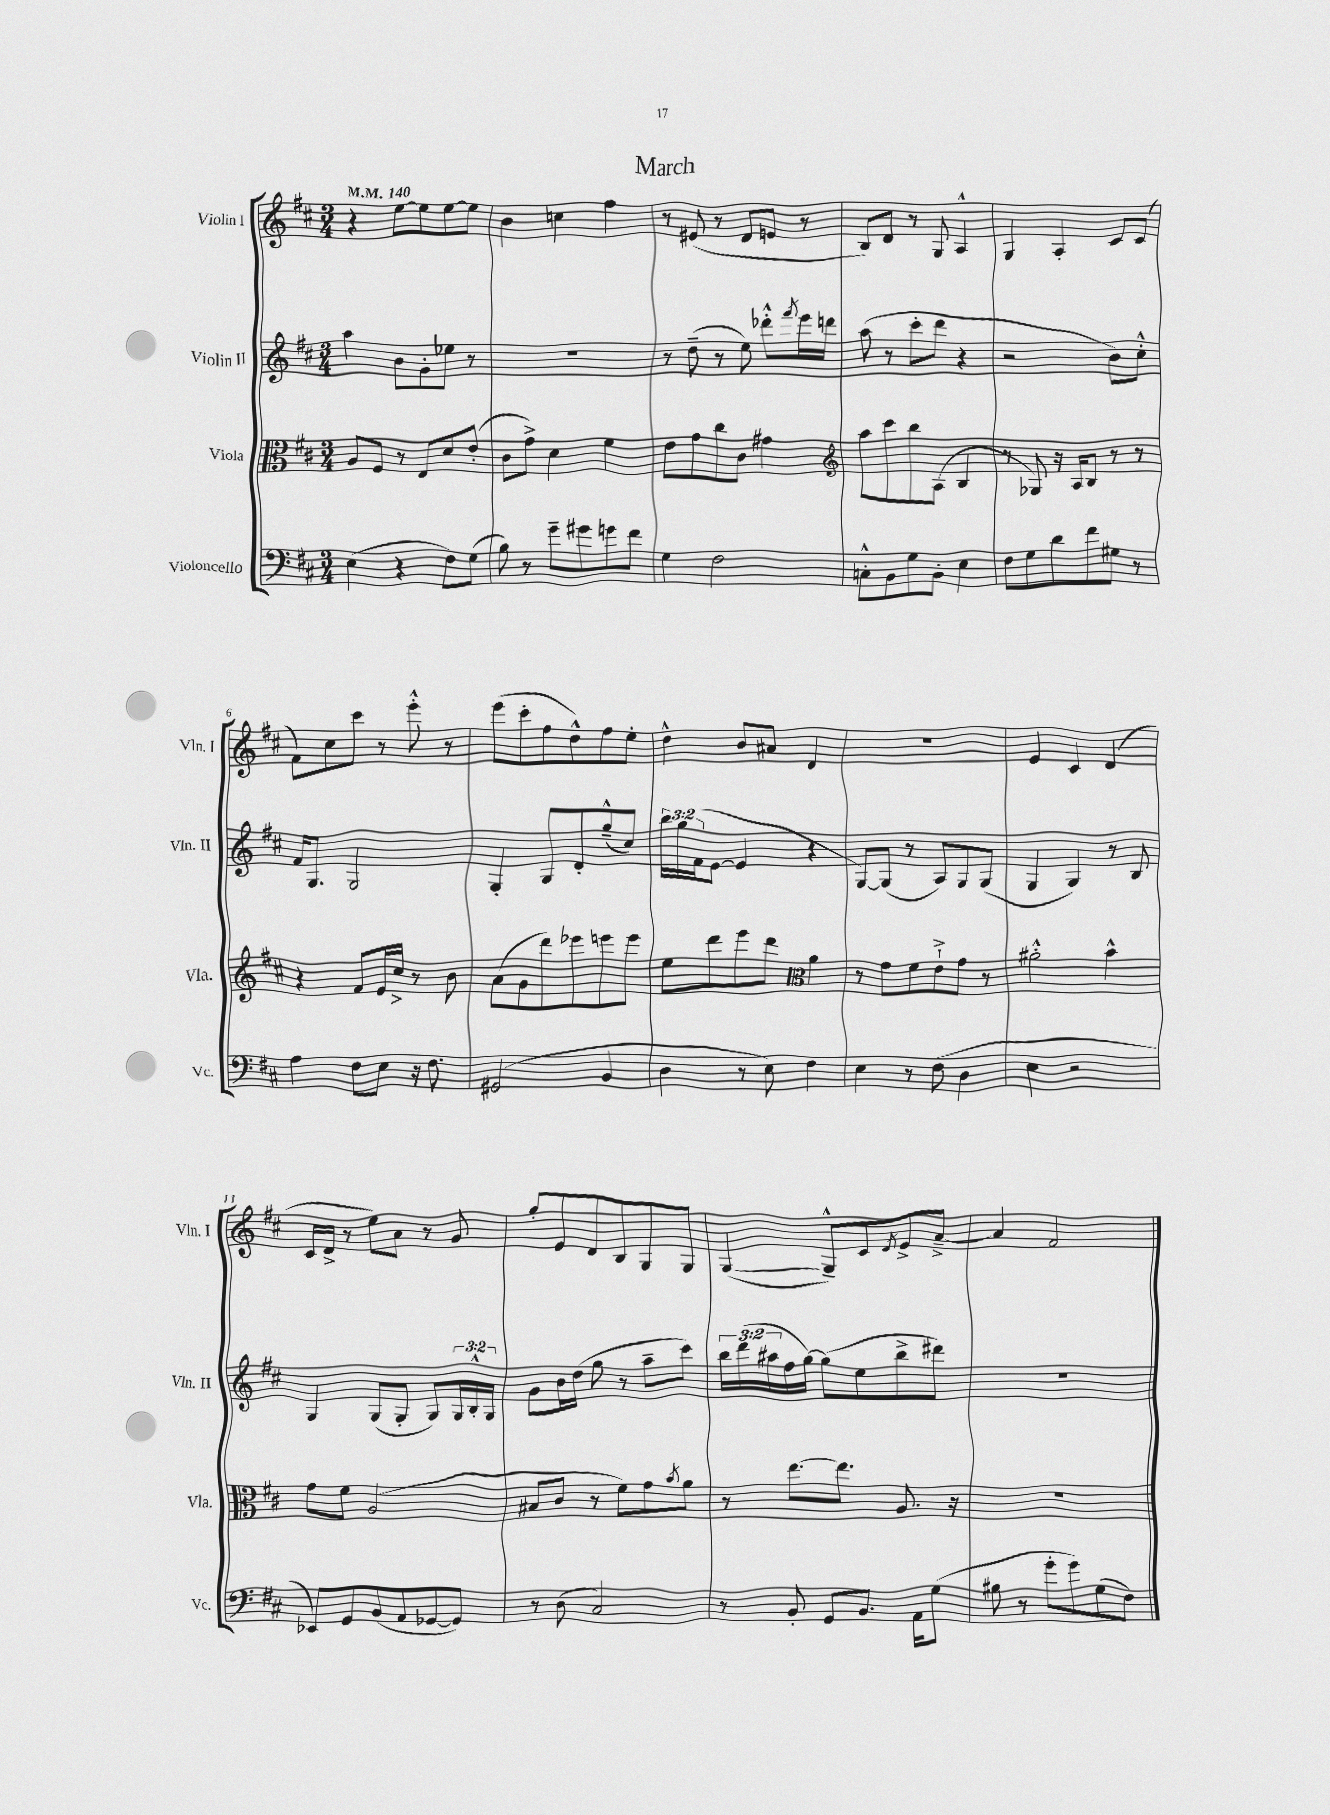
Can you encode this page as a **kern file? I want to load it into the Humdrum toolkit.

**kern	**kern	**kern	**kern
*part4	*part3	*part2	*part1
*staff4	*staff3	*staff2	*staff1
*I"Violoncello	*I"Viola	*I"Violin II	*I"Violin I
*I'Vc.	*I'Vla.	*I'Vln. II	*I'Vln. I
*clefF4	*clefC3	*clefG2	*clefG2
*k[f#c#]	*k[f#c#]	*k[f#c#]	*k[f#c#]
*M3/4	*M3/4	*M3/4	*M3/4
*MM140	*MM140	*MM140	*MM140
=1	=1	=1	=1
(4E\	8A/L	4aa\	4r
.	8F#/J	.	.
4r	8r	8b\L	[8ee\L
.	8E/L	8g'\	8ee\]
8F#\L)	8d/	8ee-X\J	[8ee\
(8G\J	(8e'/J	8r	8ee\J]
=2	=2	=2	=2
8B\)	8c#\L	2.r	4b\
8r	8g^\J)	.	.
8g~\L	4d\	.	4ccn\
8g#X\	.	.	.
8gn\	4f#\	.	4ff#\
8f#\J	.	.	.
=3	=3	=3	=3
4G\	8e\L	8r	8r
.	8g\	(8dd~\	(8e#X/
2F#\	8cc#\	8r	8r
.	8c#\J	8ee\)	8d/L
.	4g#X\	8ddd-X'^^\L	8en/J
.	.	8qfff#/	.
.	.	16eee\L	8r
.	.	16dddn\JJ	.
=4	=4	=4	=4
*	*clefG2	*	*
8Cn'^^\L	8aa\L	(8aa\	8B/L)
8BB\	8ccc#\	8r	8d/J
8G\	8bb\	8ccc#'\L	8r
8BB'\J	(8A\J	8ddd\J	8G/
4E\	4B/	4r	4A^^/
=5	=5	=5	=5
8F#\L	8r	2r	4G/
8G\	8G-X/)	.	.
8d\	16r	.	4A'/
.	16A/KL	.	.
8f#\	8B/J	.	.
8G#X\J	8r	8b\L)	8c#/L
8r	8r	8cc#'^^\J	(8c#/J
!!LO:LB:g=z
=6	=6	=6	=6
4A\	4r	16f#/KL	8f#\L)
.	.	8.G/J	.
.	.	.	8cc#\
8F#\L	8f#/L	2G/	8ccc#\J
8E\J	16e/L	.	8r
.	16cc#^/JJ	.	.
16r	8r	.	8eee'^^\
8.F#\	.	.	.
.	8b\	.	8r
=7	=7	=7	=7
(2GG#X/	(8a\L	4G'/	(8eee\L
.	8g\	.	8ccc#'\
.	8ddd\)	8G/L	8ff#\
.	8eee-X\	8d'/	8dd^^\)
4BB/	8eeen\	(8gg~^^/	8ff#\
.	8eee\J	8cc#/J)	8ee'\J
=8	=8	=8	=8
4D\	8ee\L	24bb\LL	4dd^^\
.	.	24gg\	.
.	.	(24f#\J	.
.	8ddd\	[8e\J	.
8r	8eee\	4e/]	8b/L
8E\)	8ddd\J	.	8a#X/J
*	*clefC3	*	*
4F#\	4a\	4r	4d/
=9	=9	=9	=9
4E\	8r	[8G/L)	2.r
.	8g\L	(8G/J]	.
8r	8f#\	8r	.
(8F#\	8e`^\	8A/L)	.
4D\	8g\J	8G/	.
.	8r	(8G/J	.
=10	=10	=10	=10
4E\	2a#X'^^\	4G/	4e/
2r	.	4G/)	4c#/
.	4b^^\	8r	(4d/
.	.	8B/	.
!!LO:LB:g=z
=11	=11	=11	=11
8EE-X/L)	8g\L	4G/	16c#/LL
.	.	.	16d^/JJ
8GG/	8f#\J	.	8r
(8BB/	(2A/	(8G/L	8ee\L)
8AA/	.	8G'/J	8a\J
[8GG-X/	.	8G/L)	8r
8GG-/J])	.	24G/L	8g/
.	.	24B'^^/	.
.	.	24G/JJ	.
=12	=12	=12	=12
8r	8B#X/L	8g\L	8gg'/L
(8D\	8c#/J	16b\L	8e/
.	.	(16dd\JJ	.
2C#/)	8r	8gg\	8d/
.	8f#\L)	8r	8B/
.	8g\	8aa~\L	8G/
.	8qb/	.	.
.	8a\J	8ccc#\J)	8G/J
=13	=13	=13	=13
8r	8r	24bb\LL	([4G/
.	.	(24ddd\	.
.	.	24aa#X\	.
8BB'/	[8.ee\L	16ff#\	.
.	.	[16gg\JJ)	.
8GG/L	.	(8gg\L]	8G~^^/L])
.	8.ee\J]	.	.
8.BB/J	.	8ee\	8c#/
.	.	.	8qd/
.	8.A/	8bb^\	8e^/
16AA\KL	.	.	.
(8G\J	.	8ddd#X\J)	[8a~^/J
.	16r	.	.
=14	=14	=14	=14
8B#X\	2.r	2.r	4a/]
8r	.	.	.
8g'\L	.	.	2f#/
8g\)	.	.	.
(8G\	.	.	.
8F#\J)	.	.	.
==	==	==	==
*-	*-	*-	*-
